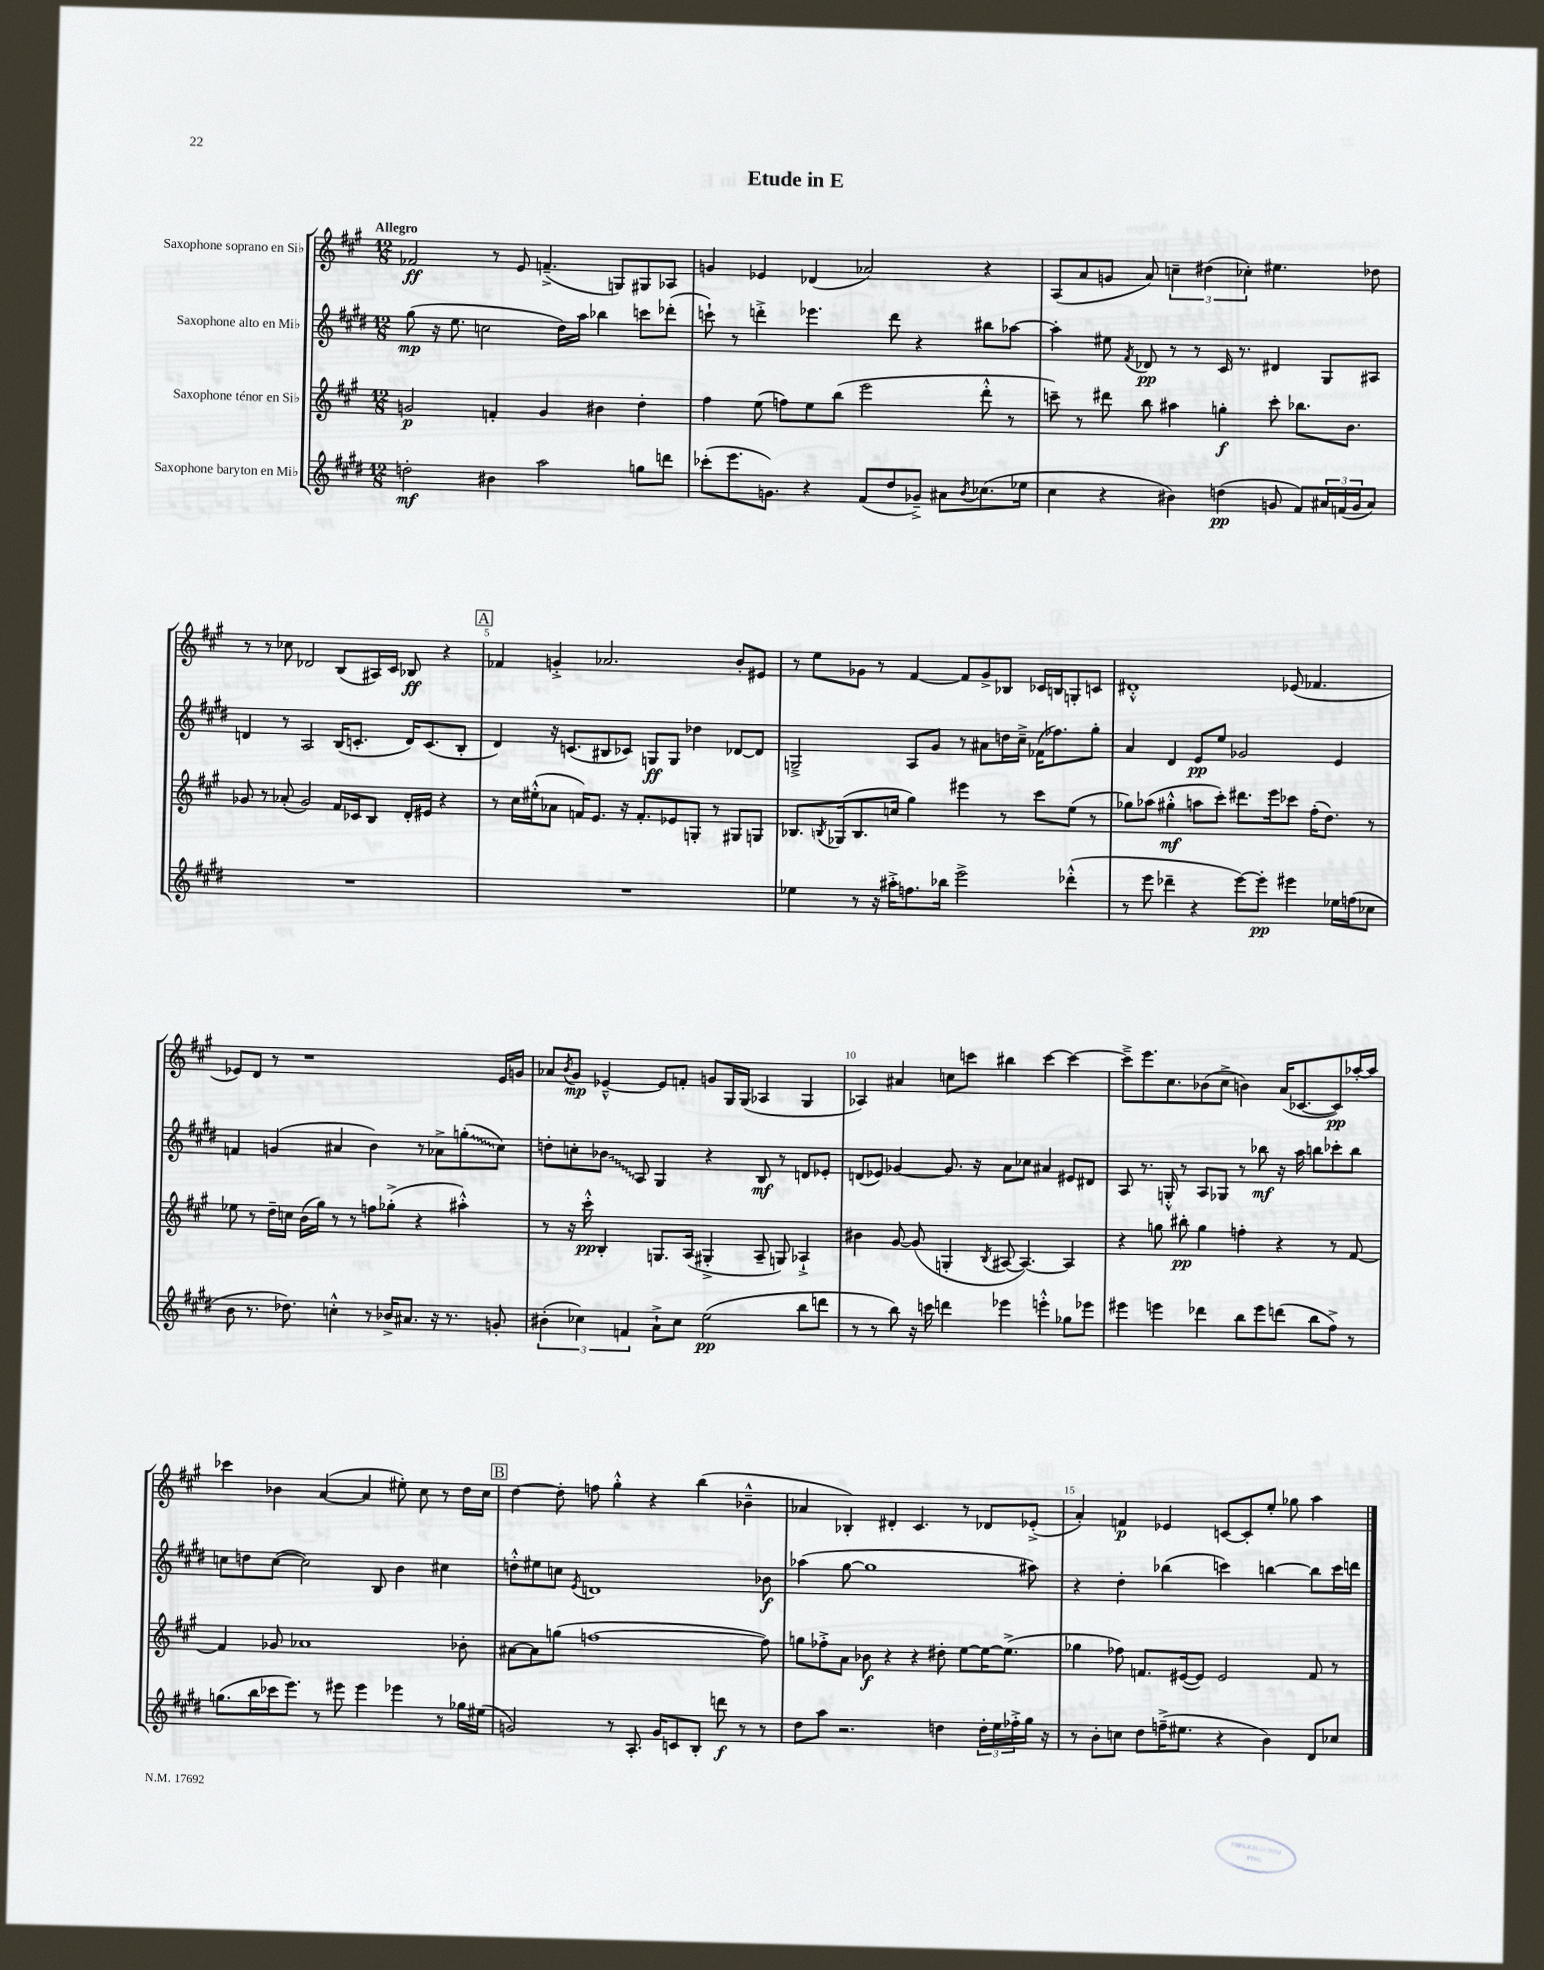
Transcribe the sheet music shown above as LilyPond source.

\header { title = "Etude in E" }
<<
\new StaffGroup <<
\new Staff = "s0" \with { instrumentName = "Saxophone soprano en Sib" } {
    \clef treble \key a \major \numericTimeSignature \time 12/8 \tempo "Allegro"
    fes'2\ff r8 e'8 f'4.--->( g8) gis8 aes8 |
    g'4 ees'4 des'4( aes'2) r4 |
    a8( a'8 g'8 a'8) \tuplet 3/2 { c''4-- dis''4( ces''4-.) } eis''4. des''8 |
    r8 r8 ces''8 des'2 b8( ais16) cis'16 bes8\ff r4 |
    \mark \markup { \box "A" } fes'4 g'4-.-> aes'2. b'8-. eis'8 |
    r8 e''8 ges'8 r8 fis'4~ fis'8 ges'8-> bes8 ces'16 b16 g8-. c'8 |
    dis'1-.-^ ees'8( fes'4. |
    ees'8) d'8 r8 r1 ees'16 g'16 |
    aes'8 \acciaccatura { b'8 } gis'8\mp ees'4~---^ ees'8 f'8-. g'8 gis16 gis16( aes4 gis4 |
    aes4) ais'4 c''8 c'''8 bis''4 c'''4~ c'''4~ |
    c'''8---> e'''8. cis''8. bes'8( cis''8-> b'4) a'16( ces'8.~ ces'8\pp) aes''16~-. aes''16 |
    ces'''4 bes'4 a'4~( a'4 eis''8-.) cis''8 r8 d''16 cis''16 |
    \mark \markup { \box "B" } d''4~ d''8-. f''8 gis''4-.-^ r4 b''4( bes'4---^ |
    aes'4 bes4-.) dis'4-. cis'4. r8 des'8 ees'8-.->( |
    a'4-.) f'4\p ees'4 c'8~ c'8-. e''8-. ges''8 a''4 \bar "|." |
}
\new Staff = "s1" \with { instrumentName = "Saxophone alto en Mib" } {
    \clef treble \key e \major \numericTimeSignature \time 12/8
    gis''8\mp( r16 e''8. c''2 dis''16) a''16 bes''4 c'''8 des'''8-.( |
    c'''8-!) r8 d'''4-.-> ees'''4. d'''8 r4 bis''8 aes''8~ |
    aes''4-. eis''8 \acciaccatura { fis'8 } des'8\pp r8 r8 cis'16 r8. dis'4 gis8 ais8 |
    d'4 r8 a2 b16( c'8.-. d'16) c'8.( b8-. |
    \mark \markup { \box "A" } dis'4) r16 c'8.( bis8 ces'8) g8\ff g8 des''4 des'8~ des'8 |
    g2---> a8 gis'8 r8 ais'8 d''16 cis''16---> fes'16( fes''8.) gis''8-. |
    a'4 dis'4 e'8\pp e''8 ges'2 e'4 |
    f'4 g'4( ais'4 b'4) r8 aes'8-> \once \override Glissando.style = #'zigzag g''8-.\glissando( cis''8) |
    d''8-. c''8-. \once \override Glissando.style = #'zigzag bes'8\glissando a8 gis4 r4 b8\mf r8 d'8 ees'8-. |
    d'8( ees'8) ges'4~ ges'8. r16 a'8 ces''8 ais'4 eis'8 dis'8 |
    a8 r8. g16-.-^ r8 a8 ges8 r8 bes''8\mf r16 a''16 b''8 ces'''8-. b''8 |
    c''8 d''8 c''8~( c''2) b8 b'4 cis''4 |
    \mark \markup { \box "B" } d''8-.-^ eis''8 c''8 \acciaccatura { e'8 } d'1 bes'8\f |
    aes''4( gis''8~ gis''1 ais''8) |
    r4 dis''4-. bes''4( c'''4) b''4~ b''8 c'''16 d'''16 \bar "|." |
}
\new Staff = "s2" \with { instrumentName = "Saxophone ténor en Sib" } {
    \clef treble \key a \major \numericTimeSignature \time 12/8
    g'2\p f'4-. g'4 bis'4 d''4-. |
    fis''4 e''8( f''8) e''8 b''8( e'''2 d'''8-.-^ r8 |
    c'''8--) r8 dis'''8 b''8 ais''4 g''4-.\f c'''8-. bes''8. b'8. |
    ges'8 r8 aes'8-.( ges'2) fis'16 ces'16 b8 d'16-. eis'16 r4 |
    \mark \markup { \box "A" } r8 cis''16 eis''16-.-^( aes'8 f'16) e'8. r16 f'8.-. ees'8 g8-. r8 gis8 g8 |
    bes8. \acciaccatura { b8 } ges16( b8. c''16 gis''4) eis'''4 r8 cis'''8 e''8( r8 |
    ges''8) aes''8( gis''4-.-^\mf a''8 cis'''8-.) dis'''8. e'''16 ces'''8 fis''16-.( d''8.) r8 |
    ees''8 r8 d''16-- c''16 b'16( gis''16) r8 r8 f''8 ges''8-.->( r4 ais''4-.-^) |
    r8 r16 cis'''16-.-^\pp b4-. g8. a16( gis4-.-> a8-- g8) aes4-!-> |
    bis'4 gis'8~ gis'8( g4-. \acciaccatura { b8 } ais8~ ais4.~) ais4 |
    r4 g''8 bis''8-.\pp g''4 f''4-. r4 r8 fis'8~ |
    fis'4 ges'8 aes'1 bes'8-. |
    \mark \markup { \box "B" } ais'8~ ais'8 g''8( f''1~ f''8) |
    g''8 fes''8-.-> a'8 bes'8\f r4 r4 dis''8-. e''8~ e''16~ e''8.->( |
    ges''4 fes''8) f'8. eis'16~( eis'8) eis'2 f'8 r8 \bar "|." |
}
\new Staff = "s3" \with { instrumentName = "Saxophone baryton en Mib" } {
    \clef treble \key e \major \numericTimeSignature \time 12/8
    d''2-.\mf bis'4 a''2 g''8 d'''8 |
    ces'''8-.( e'''8. g'8.) r4 fis'8( dis''8 ges'8--->) ais'8 \acciaccatura { b'8 } ces''8.( ees''16 |
    cis''4 r4 bis'4) d''4\pp( g'8 fis'8) \tuplet 3/2 { ais'16 f'16( g'16 } ais'8) |
    R1. |
    \mark \markup { \box "A" } R1. |
    ees''4 r8 r16 ais''16-.-> f''8. bes''16 e'''2-> des'''4-.-^( |
    r8 e'''8 des'''4-- r4 e'''8~) e'''8-.\pp eis'''4 ees''16 f''16( ces''8 |
    b'8 r8. des''8.) c''4-.-^ r8 bes'16-> ais'8. r16 r8. g'8-. |
    \tuplet 3/2 { bis'4-.( ces''4) f'4 } a'8-!-> ces''8 e''2\pp( b''8 d'''8 |
    r8 r8 b''8) r16 c'''16 d'''4 ees'''4 e'''4-.-^ ges''8 ees'''8 |
    eis'''4 e'''4 des'''4 b''8 e'''8 d'''8( b''8 fis''8->) r8 |
    g''8.( b''16 ces'''16 e'''8.) r8 eis'''8 eis'''4 ees'''4 r8 ges''16 eis''16( |
    \mark \markup { \box "B" } g'2) r8 a8.-. g'16 c'8 b8-. d'''8\f r8 r8 |
    dis''8 a''8 r2. d''4 \tuplet 3/2 { d''16-. e''16 fes''16-.-> } gis''16 r16 |
    r8 b'8-. c''8 dis''8 f''16--->( eis''8. r4 b'4) dis'8 ces''8 \bar "|." |
}
>>
>>
\layout { \context { \Score \override BarNumber.break-visibility = ##(#f #t #t) barNumberVisibility = #(every-nth-bar-number-visible 5) } }
